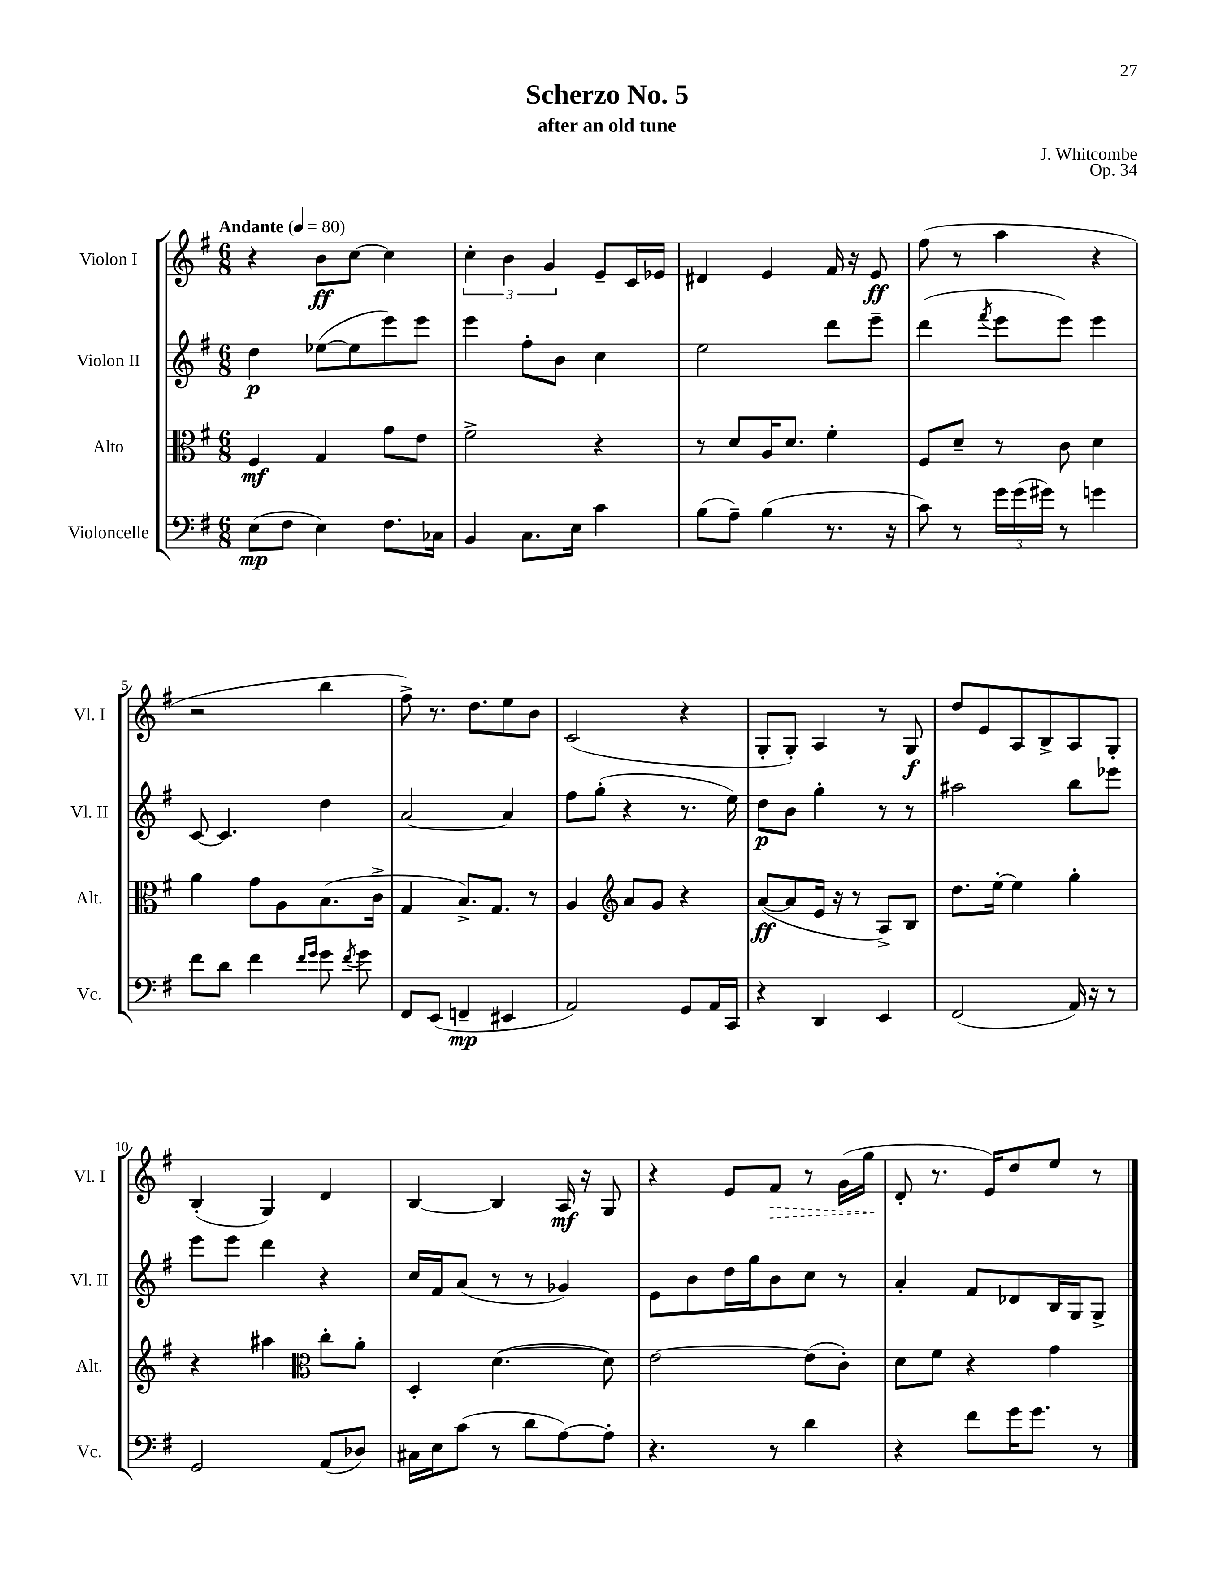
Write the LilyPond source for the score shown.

\header { title = "Scherzo No. 5" composer = "J. Whitcombe" subtitle = "after an old tune" opus = "Op. 34" }
<<
\new StaffGroup <<
\new Staff = "s0" \with { instrumentName = "Violon I" shortInstrumentName = "Vl. I" } {
    \clef treble \key g \major \numericTimeSignature \time 6/8 \tempo "Andante" 4 = 80
    \autoBeamOff r4 b'8[\ff c''8]~ c''4 |
    \tuplet 3/2 { c''4-. b'4 g'4 } e'8[-- c'16 ees'16] |
    dis'4 e'4 fis'16 r16 e'8\ff |
    fis''8( r8 a''4 r4 |
    r2 b''4 |
    fis''8->) r8. d''8.[ e''8 b'8] |
    c'2( r4 |
    g8[-. g8]-.) a4 r8 g8\f |
    d''8[ e'8 a8 b8-> a8 g8]-. |
    b4-.( g4) d'4 |
    b4~ b4 a16\mf r16 g8 |
    r4 e'8[ \once \override Hairpin.style = #'dashed-line fis'8]\> r8 g'16[( g''16]\! |
    d'8-. r8. e'16[) d''8 e''8] r8 \bar "|." |
}
\new Staff = "s1" \with { instrumentName = "Violon II" shortInstrumentName = "Vl. II" } {
    \clef treble \key g \major \numericTimeSignature \time 6/8
    \autoBeamOff d''4\p ees''8[~( ees''8 e'''8) e'''8] |
    e'''4 fis''8[-. b'8] c''4 |
    e''2 d'''8[ e'''8]-- |
    d'''4( \acciaccatura { fis'''8 } e'''8[ e'''8]) e'''4 |
    c'8~ c'4. d''4 |
    a'2~ a'4 |
    fis''8[ g''8]-.( r4 r8. e''16) |
    d''8[\p b'8] g''4-. r8 r8 |
    ais''2 b''8[ ees'''8] |
    e'''8[ e'''8] d'''4 r4 |
    c''16[ fis'16 a'8]( r8 r8 ges'4) |
    e'8[ b'8 d''16 g''16 b'8 c''8] r8 |
    a'4-. fis'8[ des'8 b16 g16 g8]-> \bar "|." |
}
\new Staff = "s2" \with { instrumentName = "Alto" shortInstrumentName = "Alt." } {
    \clef alto \key g \major \numericTimeSignature \time 6/8
    \autoBeamOff fis4\mf g4 g'8[ e'8] |
    fis'2-> r4 |
    r8 d'8[ a16 d'8.] fis'4-. |
    fis8[ d'8]-- r8 c'8 d'4 |
    a'4 g'8[ a8 b8.( c'16]-> |
    g4 b8.[->) g8.] r8 |
    a4 \clef treble a'8[ g'8] r4 |
    a'8[~\ff( a'8 e'16] r16 r8 a8[->) b8] |
    d''8.[ e''16]~-. e''4 g''4-. |
    r4 ais''4 \clef alto c''8[-. a'8]-. |
    d4-. d'4.~( d'8) |
    e'2~ e'8[( c'8]-.) |
    d'8[ fis'8] r4 g'4 \bar "|." |
}
\new Staff = "s3" \with { instrumentName = "Violoncelle" shortInstrumentName = "Vc." } {
    \clef bass \key g \major \numericTimeSignature \time 6/8
    \autoBeamOff e8[\mp( fis8] e4) fis8.[ ces16] |
    b,4 c8.[ e16] c'4 |
    b8[( a8]--) b4( r8. r16 |
    c'8) r8 \tuplet 3/2 { g'16[ g'16( gis'16]) } r8 g'4 |
    fis'8[ d'8] fis'4 \grace { fis'16[ g'16] } g'8 \acciaccatura { fis'8 } g'8 |
    fis,8[ e,8]( f,4--\mp eis,4 |
    a,2) g,8[ a,16 c,16] |
    r4 d,4 e,4 |
    fis,2( a,16) r16 r8 |
    g,2 a,8[( des8]) |
    cis16[ e16 c'8]( r8 d'8[ a8~) a8]-. |
    r4. r8 d'4 |
    r4 fis'8[ g'16 g'8.] r8 \bar "|." |
}
>>
>>
